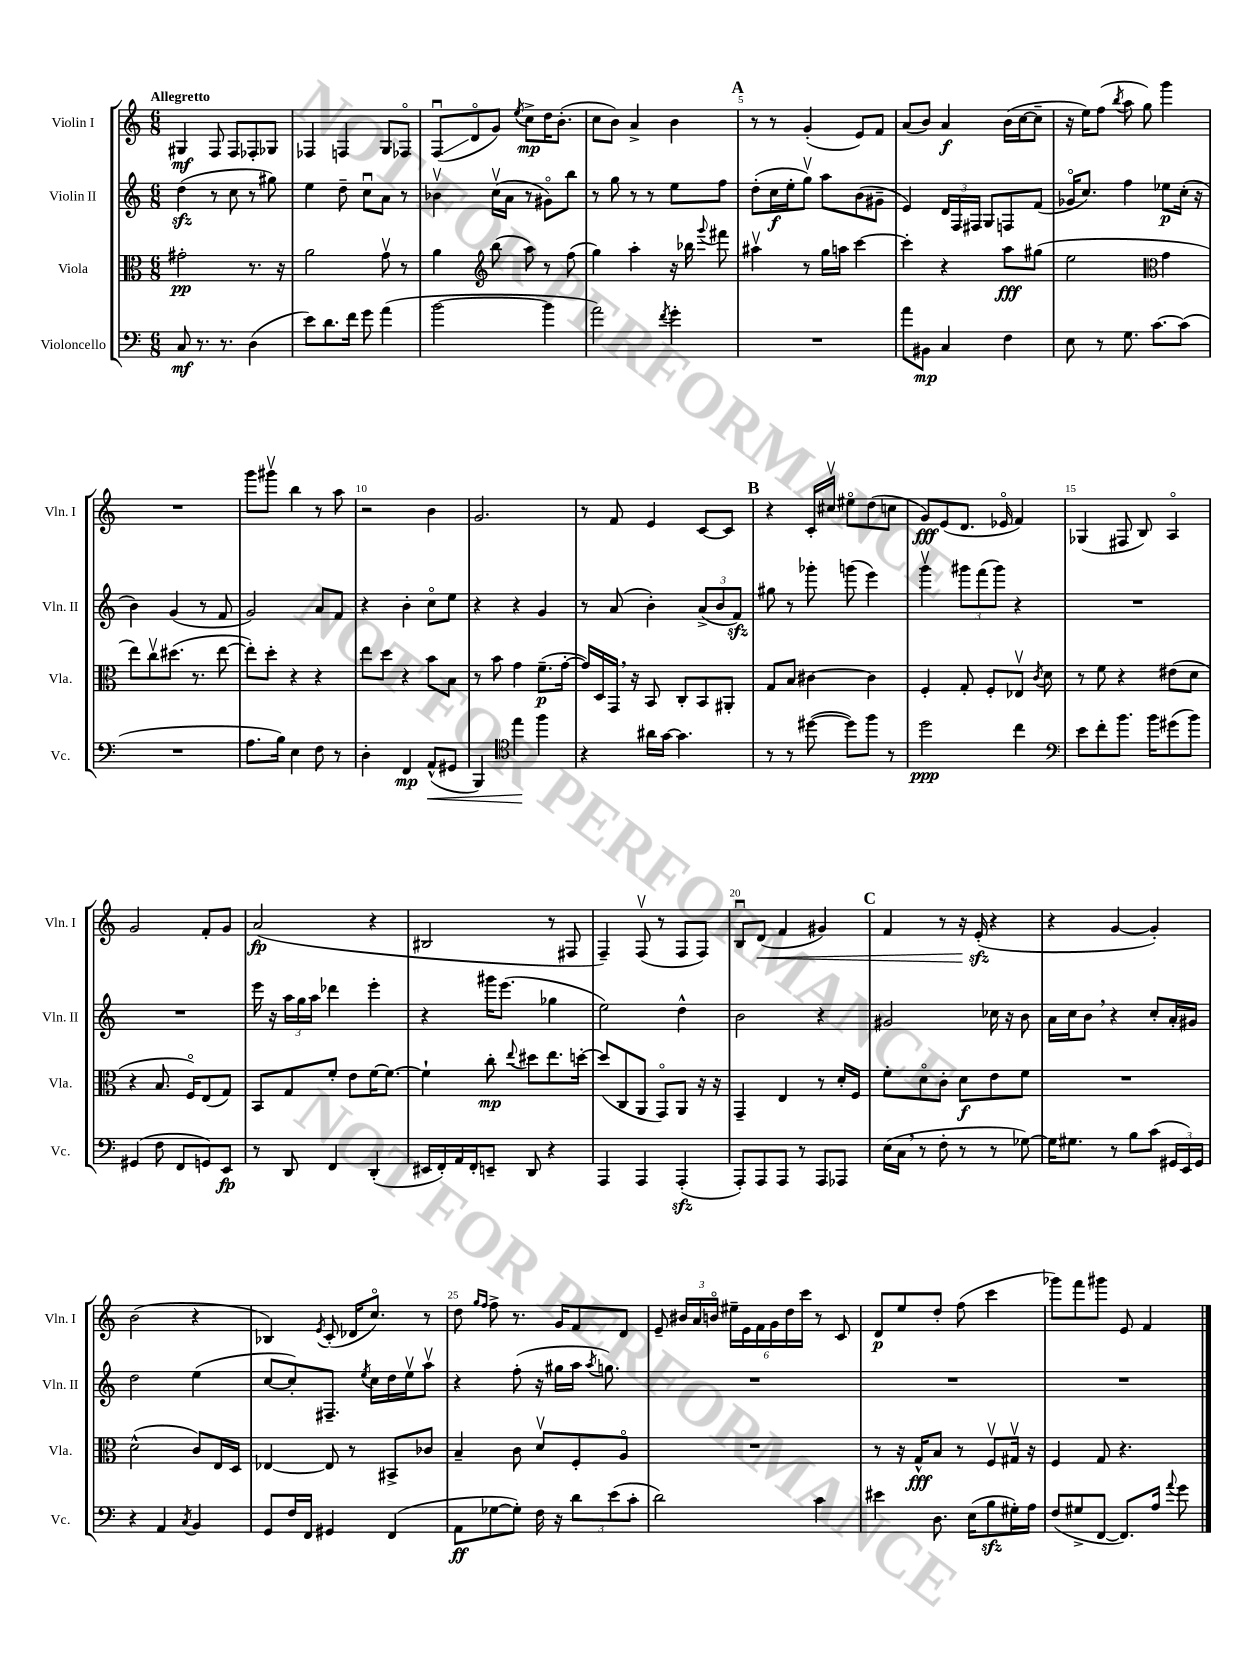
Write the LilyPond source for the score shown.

<<
\new StaffGroup <<
\new Staff = "s0" \with { instrumentName = "Violin I" shortInstrumentName = "Vln. I" } {
    \clef treble \key c \major \numericTimeSignature \time 6/8 \tempo "Allegretto"
    \autoBeamOff gis4\mf f8 f8[ fes8-. ges8] |
    fes4 f4 g8[ fes8]\flageolet |
    f8[\downbow\glissando( d'8\flageolet g'8]) \acciaccatura { e''8 } c''8[->\mp d''16 b'8.]-.( |
    c''8[ b'8]) a'4-> b'4 |
    \mark \markup { \bold "A" } r8 r8 g'4-.( e'8[) f'8] |
    a'8[( b'8]) a'4\f b'16[( c''16~ c''8]-- |
    r16 e''16[) f''8]( \acciaccatura { b''8 } a''8 g''8) g'''4 |
    R2. |
    g'''8[ gis'''8]\upbow b''4 r8 a''8 |
    r2 b'4 |
    g'2. |
    r8 f'8 e'4 c'8[~ c'8] |
    \mark \markup { \bold "B" } r4 c'16[-. cis''16]\upbow eis''8[\flageolet d''8( c''8] |
    g'8[\fff) e'8( d'8.] ees'16\flageolet f'4) |
    ges4( fis8 b8) a4\flageolet |
    g'2 f'8[-. g'8] |
    a'2\fp( r4 |
    bis2 r8 fis8 |
    f4--) f8\upbow( r8 f8[ f8]) |
    b8[\downbow d'8]\<( f'4 gis'4) |
    \mark \markup { \bold "C" } f'4 r8 r16 e'16-.\sfz\!( r4 |
    r4 g'4~ g'4-.) |
    b'2( r4 |
    bes4) \acciaccatura { e'8 } c'8-.( des'16[ c''8.]\flageolet) r8 |
    d''8 \grace { g''16[ f''16] } f''8-> r8. g'16[ f'8 d'8] |
    e'8-- \tuplet 3/2 { bis'16[ a'16 b'16]\flageolet } \tuplet 6/4 { eis''16[-- e'16 f'16 g'16 d''16 c'''16] } r8 c'8 |
    d'8[\p e''8 d''8]-. f''8( c'''4 |
    ges'''8[) f'''8 gis'''8] e'8 f'4 \bar "|." |
}
\new Staff = "s1" \with { instrumentName = "Violin II" shortInstrumentName = "Vln. II" } {
    \clef treble \key c \major \numericTimeSignature \time 6/8
    \autoBeamOff d''4\sfz( r8 c''8 r8 gis''8) |
    e''4 d''8-- c''8[\downbow a'8] r8 |
    bes'4\upbow c''16[\upbow( a'16] r8 gis'8[\flageolet) b''8] |
    r8 g''8 r8 r8 e''8[ f''8] |
    \mark \markup { \bold "A" } d''8[-.( c''16\f e''16-. g''8]\upbow) a''8[ b'8( gis'8]-- |
    e'4) \tuplet 3/2 { d'16[ f16 fis16] } g8[ f8 f'8]( |
    ges'16[\flageolet c''8.]) f''4 ees''8[\p c''16]-.( r16 |
    b'4) g'4( r8 f'8 |
    g'2) a'8[ f'8] |
    r4 b'4-. c''8[\flageolet e''8] |
    r4 r4 g'4 |
    r8 a'8( b'4-.) \tuplet 3/2 { a'8[->( b'8 f'8]\sfz) } |
    \mark \markup { \bold "B" } gis''8 r8 ges'''8-. g'''8( e'''4) |
    g'''4\upbow \tuplet 3/2 { gis'''8[ f'''8( gis'''8]) } r4 |
    R2. |
    R2. |
    e'''16 r16 \tuplet 3/2 { a''16[ g''16 a''16] } des'''4 e'''4-. |
    r4 gis'''16[ e'''8.]( ges''4 |
    e''2) d''4-^ |
    b'2 r4 |
    \mark \markup { \bold "C" } gis'2 ces''16 r16 b'8 |
    a'16[ c''16 b'8] \breathe r4 c''8[-. a'16-. gis'16] |
    d''2 e''4( |
    c''8[~ c''8-.) fis8.]-- \acciaccatura { e''8 } c''16[ d''16 e''16\upbow a''8]\upbow |
    r4 f''8-.( r16 gis''16[ a''16] \acciaccatura { a''8 } g''8.) |
    R2. |
    R2. |
    R2. \bar "|." |
}
\new Staff = "s2" \with { instrumentName = "Viola" shortInstrumentName = "Vla." } {
    \clef alto \key c \major \numericTimeSignature \time 6/8
    \autoBeamOff gis'2-.\pp r8. r16 |
    a'2 g'8\upbow r8 |
    a'4 \clef treble b''8( a''8) r8 f''8( |
    g''4) a''4-. r16 bes''16 \appoggiatura { g'''8 } fis'''8 |
    \mark \markup { \bold "A" } ais''4\upbow r8 g''16[ a''16] c'''4~ |
    c'''4-. r4 a''8[\fff gis''8]( |
    e''2 \clef alto g'4 |
    e''8[) c''8\upbow dis''8.]( r8. e''8~ |
    e''8[-.) d''8]-. r4 r4 |
    e''8[ d''8] r4 b'8[ b8] |
    r8 b'8 g'4 f'8.[--\p( g'16]~-. |
    g'16[) d16 g,16] \breathe r16 b,8 c8[-. b,8 ais,8]-. |
    \mark \markup { \bold "B" } g8[ b8] cis'4~ cis'4 |
    f4-. g8-. f8[-. ees8]\upbow \acciaccatura { c'8 } d'8 |
    r8 f'8 r4 eis'8[( d'8] |
    r4 b8. f16[\flageolet) e8( g8]) |
    b,8[ g8 f'8]-. e'8[ f'16~ f'8.]~ |
    f'4-! c''8-.\mp \appoggiatura { e''8 } dis''8[ e''8. d''16]~-. |
    d''8[( c8 a,8] g,8[\flageolet) a,8] r16 r16 |
    g,4-- e4 r8 d'16[-. f16] |
    \mark \markup { \bold "C" } f'8[-. d'8\flageolet c'8]-. d'8[\f e'8 f'8] |
    R2. |
    d'2-^( c'8[) e16 d16] |
    ees4~ ees8 r8 bis,8[-> ces'8] |
    b4-- c'8 d'8[\upbow f8-. a8]\flageolet |
    R2. |
    r8 r16 g16[-^\fff b8] r8 f8[\upbow gis16]\upbow r16 |
    f4 g8 r4. \bar "|." |
}
\new Staff = "s3" \with { instrumentName = "Violoncello" shortInstrumentName = "Vc." } {
    \clef bass \key c \major \numericTimeSignature \time 6/8
    \autoBeamOff c8\mf r8. r8. d4( |
    e'8[) d'8. f'16] g'8 a'4( |
    b'2~ b'4 |
    a'2) \acciaccatura { f'8 } g'4-. |
    \mark \markup { \bold "A" } R2. |
    a'8[ bis,8]\mp c4 f4 |
    e8 r8 g8. c'8.[~ c'8]( |
    R2. |
    a8.[ b16]) e4 f8 r8 |
    d4-. f,4\mp a,8[-^\<( gis,8] |
    b,,4) \clef tenor e''4\! f''4 |
    r4 ais'16[ g'16]~ g'4. |
    \mark \markup { \bold "B" } r8 r8 dis''8~( dis''8[) f''8] r8 |
    d''2\ppp c''4 |
    \clef bass e'8[ f'8-. b'8.] b'16[ gis'8( b'8]) |
    gis,4( f8 f,8[ g,8) e,8]\fp |
    r8 d,8 f,4 d,4-.( |
    eis,16[ f,16-.) a,16 f,16-. e,8]-- d,8 r4 |
    a,,4 a,,4 a,,4-.\sfz( |
    a,,8[-.) a,,8 a,,8] r8 a,,8[ aes,,8] |
    \mark \markup { \bold "C" } e16[( c16] \breathe r8 f8-. r8 r8 ges8~) |
    ges16[ gis8.] r8 b8[ c'8]( \tuplet 3/2 { gis,16[ e,16) gis,16] } |
    r4 a,4 \acciaccatura { c8 } b,4 |
    g,8[ f16 f,16] gis,4 f,4( |
    a,8[\ff ges8~ ges8]-.) f16 r16 \tuplet 3/2 { d'8[ e'8( c'8]-. } |
    d'2) c'4 |
    eis'4 d8. e16[( b8\sfz gis16-.) a16] |
    f8[( gis8-> f,8]~ f,8.[) a16] \appoggiatura { a'8 } g'8 \bar "|." |
}
>>
>>
\layout { \context { \Score \override BarNumber.break-visibility = ##(#f #t #t) barNumberVisibility = #(every-nth-bar-number-visible 5) } }
